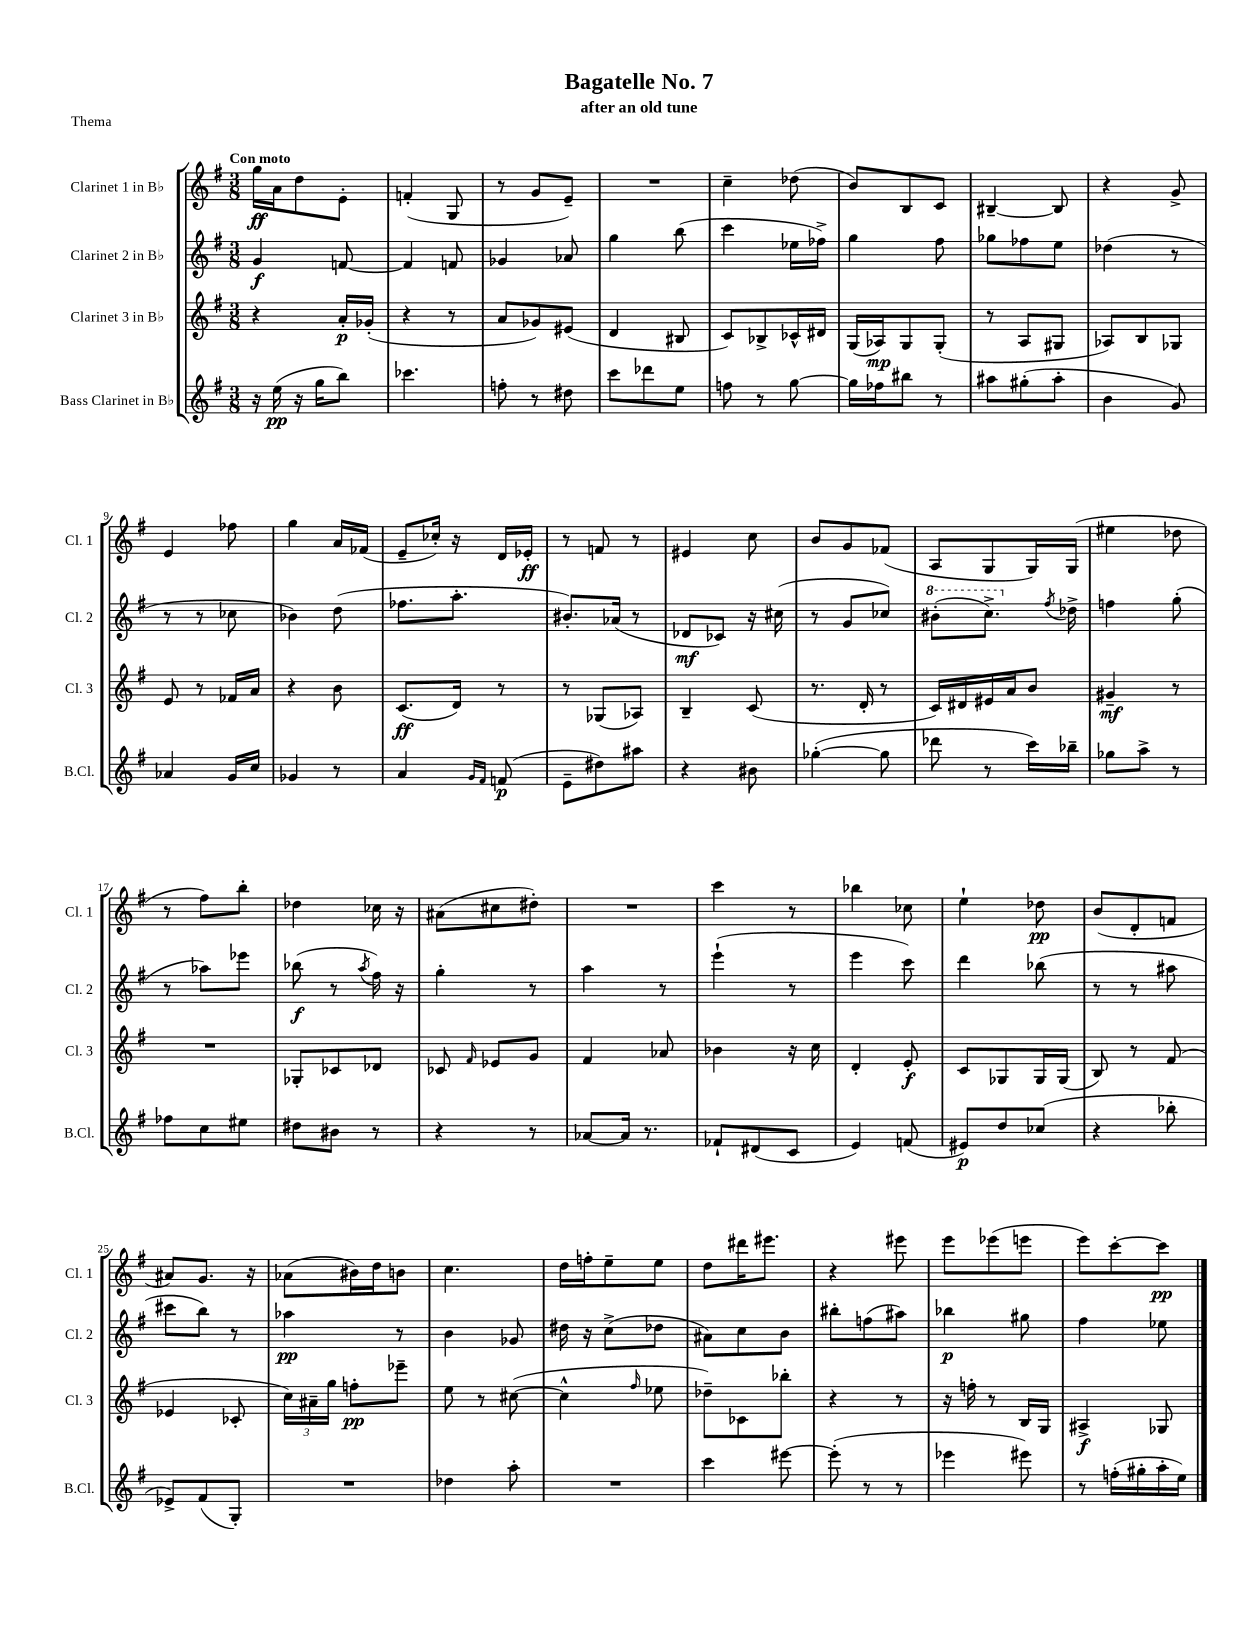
\header { title = "Bagatelle No. 7" subtitle = "after an old tune" piece = "Thema" }
<<
\new StaffGroup <<
\new Staff = "s0" \with { instrumentName = "Clarinet 1 in Bb" shortInstrumentName = "Cl. 1" } {
    \clef treble \key g \major \numericTimeSignature \time 3/8 \tempo "Con moto"
    \autoBeamOff g''16[\ff a'16 d''8 e'8]-. |
    f'4-.( g8 |
    r8 g'8[ e'8]--) |
    R4. |
    c''4-- des''8( |
    b'8[) b8 c'8] |
    bis4~-- bis8 |
    r4 g'8-> |
    e'4 fes''8 |
    g''4 a'16[ fes'16]( |
    e'8[-- ces''16]-.) r16 d'16[ ees'16]-.\ff |
    r8 f'8 r8 |
    eis'4 c''8 |
    b'8[ g'8 fes'8]( |
    a8[ g8 g16) g16]( |
    eis''4 des''8 |
    r8 fis''8[) b''8]-. |
    des''4 ces''16 r16 |
    ais'8[( cis''8 dis''8]-.) |
    R4. |
    c'''4 r8 |
    bes''4 ces''8 |
    e''4-! des''8\pp |
    b'8[( d'8-. f'8] |
    ais'8[) g'8.] r16 |
    aes'8[( bis'16) d''16 b'8] |
    c''4. |
    d''16[ f''16-. e''8-- e''8] |
    d''8[ dis'''16 eis'''8.] |
    r4 eis'''8 |
    e'''8[ ees'''8( e'''8] |
    e'''8[) c'''8~-. c'''8]\pp \bar "|." |
}
\new Staff = "s1" \with { instrumentName = "Clarinet 2 in Bb" shortInstrumentName = "Cl. 2" } {
    \clef treble \key g \major \numericTimeSignature \time 3/8
    \autoBeamOff g'4\f f'8~ |
    f'4 f'8 |
    ges'4 aes'8 |
    g''4 b''8( |
    c'''4 ees''16[ fes''16]->) |
    g''4 fis''8 |
    ges''8[ fes''8 e''8] |
    des''4( r8 |
    r8 r8 ces''8 |
    bes'4) d''8( |
    fes''8.[ a''8.]-. |
    bis'8.[-.) aes'16]( r8 |
    des'8[\mf ces'8]) r16 cis''16( |
    r8 g'8[ ces''8]) |
    \ottava #1 bis''8[-.( c'''8.]->) \ottava #0 \acciaccatura { fis''8 } des''16-> |
    f''4 g''8-.( |
    r8 aes''8[) ees'''8] |
    bes''8\f( r8 \acciaccatura { a''8 } fis''16) r16 |
    g''4-. r8 |
    a''4 r8 |
    e'''4-!( r8 |
    e'''4 c'''8) |
    d'''4 bes''8( |
    r8 r8 ais''8 |
    cis'''8[ b''8]) r8 |
    aes''4\pp r8 |
    b'4 ges'8 |
    dis''16 r16 c''8[->( des''8] |
    ais'8[) c''8 b'8] |
    bis''8[-. f''8( ais''8]) |
    bes''4\p gis''8 |
    fis''4 ees''8 \bar "|." |
}
\new Staff = "s2" \with { instrumentName = "Clarinet 3 in Bb" shortInstrumentName = "Cl. 3" } {
    \clef treble \key g \major \numericTimeSignature \time 3/8
    \autoBeamOff r4 a'16[-.\p ges'16]-.( |
    r4 r8 |
    a'8[ ges'8) eis'8]( |
    d'4 bis8 |
    c'8[) bes8-> ces'16-^ dis'16] |
    g16[( aes16\mp) g8 g8]-.( |
    r8 a8[ gis8] |
    aes8[) b8 ges8] |
    e'8 r8 fes'16[ a'16] |
    r4 b'8 |
    c'8.[\ff( d'16]) r8 |
    r8 ges8[( aes8]) |
    b4-- c'8( |
    r8. d'16-. r8 |
    c'16[) dis'16 eis'16 a'16 b'8] |
    gis'4--\mf r8 |
    R4. |
    ges8[-. ces'8 des'8] |
    ces'8 \grace { fis'16 } ees'8[ g'8] |
    fis'4 aes'8 |
    bes'4 r16 c''16 |
    d'4-. e'8-.\f |
    c'8[ ges8 ges16 ges16]( |
    b8) r8 fis'8( |
    ees'4 ces'8-. |
    \tuplet 3/2 { c''16[) ais'16-- g''16] } f''8[-.\pp ees'''8]-- |
    e''8 r8 cis''8~( |
    cis''4-^ \grace { fis''16 } ees''8 |
    des''8[--) ces'8 bes''8]-. |
    r4 r8 |
    r16 f''16-. r8 b16[ g16] |
    ais4->\f ges8 \bar "|." |
}
\new Staff = "s3" \with { instrumentName = "Bass Clarinet in Bb" shortInstrumentName = "B.Cl." } {
    \clef treble \key g \major \numericTimeSignature \time 3/8
    \autoBeamOff r16 e''16\pp( r16 g''16[ b''8]) |
    ces'''4. |
    f''8-. r8 dis''8 |
    c'''8[ des'''8 e''8] |
    f''8 r8 g''8~ |
    g''16[ fes''16 bis''8] r8 |
    ais''8[ gis''8-.( ais''8]-. |
    b'4 g'8) |
    aes'4 g'16[ c''16] |
    ges'4 r8 |
    a'4 \grace { g'16[ fis'16] } f'8\p( |
    e'8[-- dis''8) ais''8] |
    r4 bis'8 |
    ges''4~-.( ges''8 |
    des'''8 r8 c'''16[) bes''16]-- |
    ges''8[ a''8]-> r8 |
    fes''8[ c''8 eis''8] |
    dis''8[ bis'8] r8 |
    r4 r8 |
    aes'8[~ aes'16] r8. |
    fes'8[-! dis'8( c'8] |
    e'4) f'8( |
    eis'8[\p) d''8 ces''8]( |
    r4 bes''8-. |
    ees'8[->) fis'8( g8]-.) |
    R4. |
    des''4 a''8-. |
    R4. |
    c'''4 eis'''8~ |
    eis'''8-.( r8 r8 |
    ees'''4 eis'''8) |
    r8 f''16[-.( gis''16-. a''16-. e''16]) \bar "|." |
}
>>
>>
